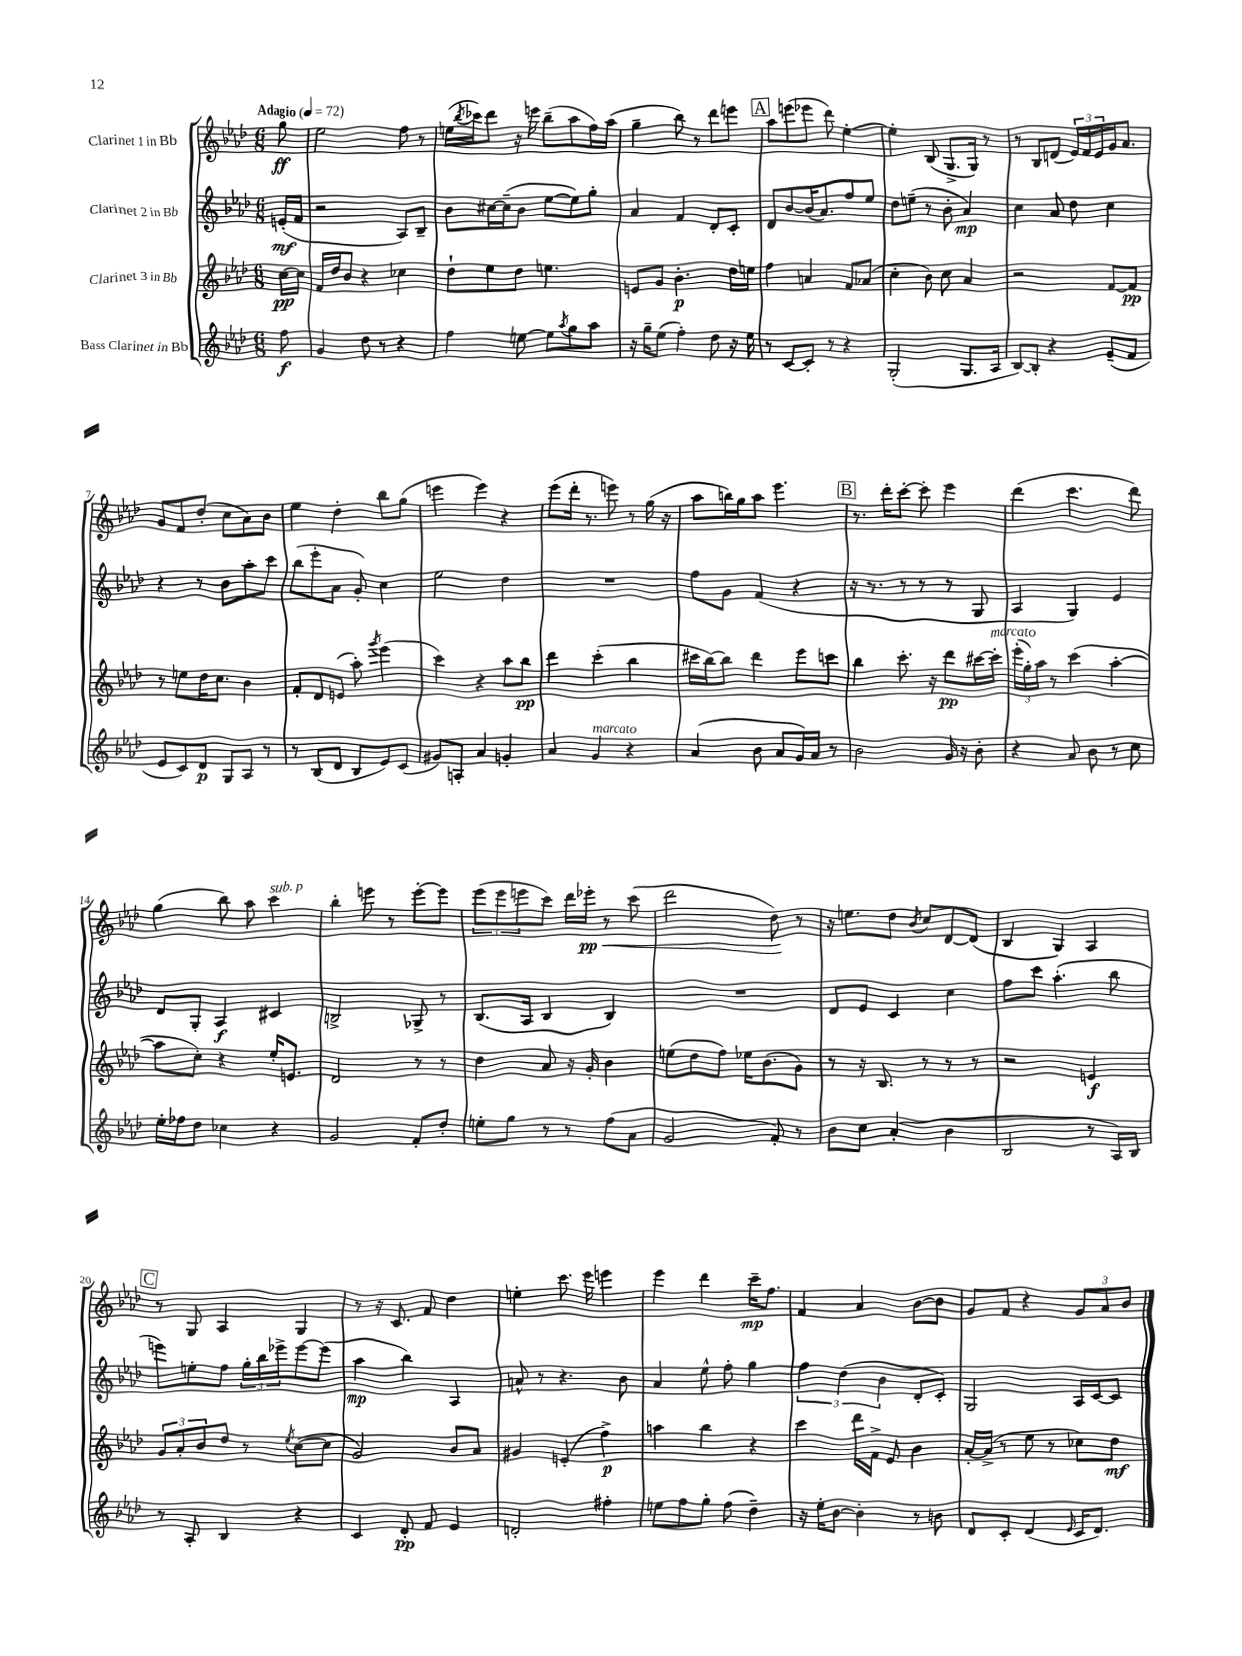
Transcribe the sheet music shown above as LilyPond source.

<<
\new StaffGroup <<
\new Staff = "s0" \with { instrumentName = "Clarinet 1 in Bb" } {
    \clef treble \key aes \major \numericTimeSignature \time 6/8 \partial 8 \tempo "Adagio" 4 = 72
    g''8\ff |
    ees''2 f''8 r8 |
    e''16( \acciaccatura { bes''8 } ces'''16) des'''8 r16 e'''16 bes''8--( aes''8 f''16) aes''16( |
    g''4-- bes''8) r8 des'''8 e'''8 |
    \mark \markup { \box "A" } aes''8 e'''8( ees'''8 des'''8) ees''4~-. |
    ees''4-. bes8( g8.-> g16) r8 |
    r8 bes8 d'8( \tuplet 3/2 { ees'16) f'16 ees'16 } g'16 aes'8. |
    g'8 f'8 des''8-.( c''8 aes'8) bes'8 |
    ees''4 des''4-. bes''8 g''8( |
    e'''4 e'''4) r4 |
    ees'''8( des'''16-. r8. e'''8) r8 g''16( r16 |
    aes''8 b''16) g''16 aes''8 ees'''4. |
    \mark \markup { \box "B" } r8. des'''16-. c'''8~-. c'''8-. ees'''4 |
    des'''4( c'''4. des'''8) |
    g''4( bes''8) aes''8 c'''4^\markup { \italic "sub. p" } |
    bes''4-. e'''8 r8 e'''8~-. e'''8 |
    \tuplet 3/2 { ees'''8( ees'''8 e'''8 } c'''8) des'''16 ees'''16-.\pp\< r8 c'''8( |
    des'''2 des''8\!) r8 |
    r16 e''8. des''8 \acciaccatura { bes'8 } c''8 des'8~ des'8( |
    bes4 g4) aes4 |
    \mark \markup { \box "C" } r8 g8 aes4 g4 |
    r8 r16 c'8. f'8 des''4 |
    e''4-. c'''8. ees'''16 e'''4 |
    ees'''4 des'''4 c'''16--\mp f''8. |
    f'4 aes'4 bes'8~ bes'8 |
    g'8 f'8 r4 \tuplet 3/2 { g'8 aes'8 bes'8 } \bar "|." |
}
\new Staff = "s1" \with { instrumentName = "Clarinet 2 in Bb" } {
    \clef treble \key aes \major \numericTimeSignature \time 6/8 \partial 8
    e'16-.\mf( f'16 |
    r2 aes8) bes8-- |
    bes'8 cis''16~ cis''16--( bes'8 ees''8~ ees''8) g''8-. |
    aes'4 f'4 des'8-. c'8-. |
    \mark \markup { \box "A" } des'8 bes'8~ bes'16( aes'8.) f''8 ees''8 |
    des''8 e''8--( r8 bes'8-. aes'4\mp) |
    c''4 aes'8 des''8 c''4 |
    r4 r8 bes'8 aes''8-. c'''8 |
    bes''8( ees'''8-. aes'8 g'8-.) c''4 |
    ees''2 des''4 |
    R2. |
    f''8 g'8 f'4( r4 |
    \mark \markup { \box "B" } r16 r8. r8 r8 r8 g8 |
    aes4 g4) ees'4 |
    des'8 g8-. aes4\f cis'4 |
    b2-> ges8-> r8 |
    bes8.( aes16 bes4 bes4) |
    R2. |
    des'8 ees'8 c'4 c''4 |
    f''8 c'''8 aes''4.-.( bes''8 |
    \mark \markup { \box "C" } e'''8) e''8-. f''8 \tuplet 3/2 { g''16-. bes''16 ees'''16-> } ees'''8~ ees'''8( |
    aes''4\mp bes''4) aes4 |
    a'8-^ r8 r4. bes'8 |
    aes'4 ees''8-^ f''8-. g''4 |
    \tuplet 3/2 { f''4 des''4( bes'4 } des'8-. c'8-.) |
    g2 aes16 c'16~ c'8 \bar "|." |
}
\new Staff = "s2" \with { instrumentName = "Clarinet 3 in Bb" } {
    \clef treble \key aes \major \numericTimeSignature \time 6/8 \partial 8
    c''16~\pp c''16 |
    f'16 des''16 bes'8 r4 ces''4 |
    des''8-! ees''8 des''8 e''4. |
    e'8 g'8 bes'4.-.\p des''16 e''16 |
    \mark \markup { \box "A" } f''4 a'4 f'8 aes'8( |
    c''4-. bes'8) c''8 aes'4 |
    r2 f'8~ f'8\pp |
    r8 e''8 des''16 c''8. bes'4 |
    f'8-. des'8 e'8( aes''8-.) \acciaccatura { g'''8 } ees'''4( |
    c'''4) r4 aes''8 bes''8\pp |
    des'''4 c'''4-.( bes''4 |
    cis'''16 bes''16~) bes''8 des'''4 ees'''8 c'''8 |
    \mark \markup { \box "B" } bes''4 c'''8.-. r16 des'''8\pp cis'''16~ cis'''16-.^\markup { \italic "marcato" } |
    \tuplet 3/2 { ees'''16-.( g''16-.) aes''16 } r8 c'''4( aes''4~-. |
    aes''8 c''8-.) r4 ees''16-. e'8. |
    des'2 r8 r8 |
    des''4 aes'8 r16 g'16-. bes'4 |
    e''8( des''8 f''8) ees''16 bes'8.( g'8) |
    r8 r16 bes8. r8 r8 r8 |
    r2 e'4\f |
    \mark \markup { \box "C" } \tuplet 3/2 { g'8 aes'8-. bes'8 } des''8 r8 \acciaccatura { ees''8 } c''8~( c''8 |
    g'2) bes'8 aes'8 |
    gis'4 e'4-.( f''4->\p) |
    a''4 bes''4 r4 |
    c'''4 des'''16 f'16-> ees'8 bes'4 |
    aes'16~-. aes'16->( r8 ees''8 r8 ces''8) des''8\mf \bar "|." |
}
\new Staff = "s3" \with { instrumentName = "Bass Clarinet in Bb" } {
    \clef treble \key aes \major \numericTimeSignature \time 6/8 \partial 8
    f''8\f |
    g'4 des''8 r8 r4 |
    f''4 e''8~ e''8 \acciaccatura { aes''8 } g''8 aes''8 |
    r16 g''16-- ees''8( f''4-.) des''8 r16 ees''16 |
    \mark \markup { \box "A" } r8 c'8~ c'8-. r8 r4 |
    g2-.( g8. aes16 |
    bes8~) bes8-. r4 ees'8--( f'8 |
    ees'8 c'8) des'8\p g8 aes8 r8 |
    r8 bes8( des'8 bes8 ees'8) c'8( |
    gis'8) a8-. aes'4 g'4-. |
    aes'4 g'4^\markup { \italic "marcato" } r4 |
    aes'4( bes'8 aes'8 g'16) aes'16 r8 |
    \mark \markup { \box "B" } bes'2 g'16 r16 bes'8-. |
    r4 aes'8 bes'8 r8 c''8 |
    ees''16-. fes''16 des''8 ces''4 r4 |
    g'2 f'8-. des''8-. |
    e''8-. g''8 r8 r8 f''8( aes'8 |
    g'2 f'8-.) r8 |
    bes'8 c''8 aes'4-.( bes'4 |
    bes2 r8 aes16) bes16 |
    \mark \markup { \box "C" } r8 aes8-. bes4 r4 |
    c'4 des'8-.\pp f'8 ees'4 |
    d'2-. fis''4-. |
    e''8 f''8 g''8-. f''8( des''4--) |
    r16 ees''16-. bes'8~ bes'4-. r8 b'8 |
    des'8 c'8-. des'4( \grace { ees'16 } c'16 des'8.) \bar "|." |
}
>>
>>
